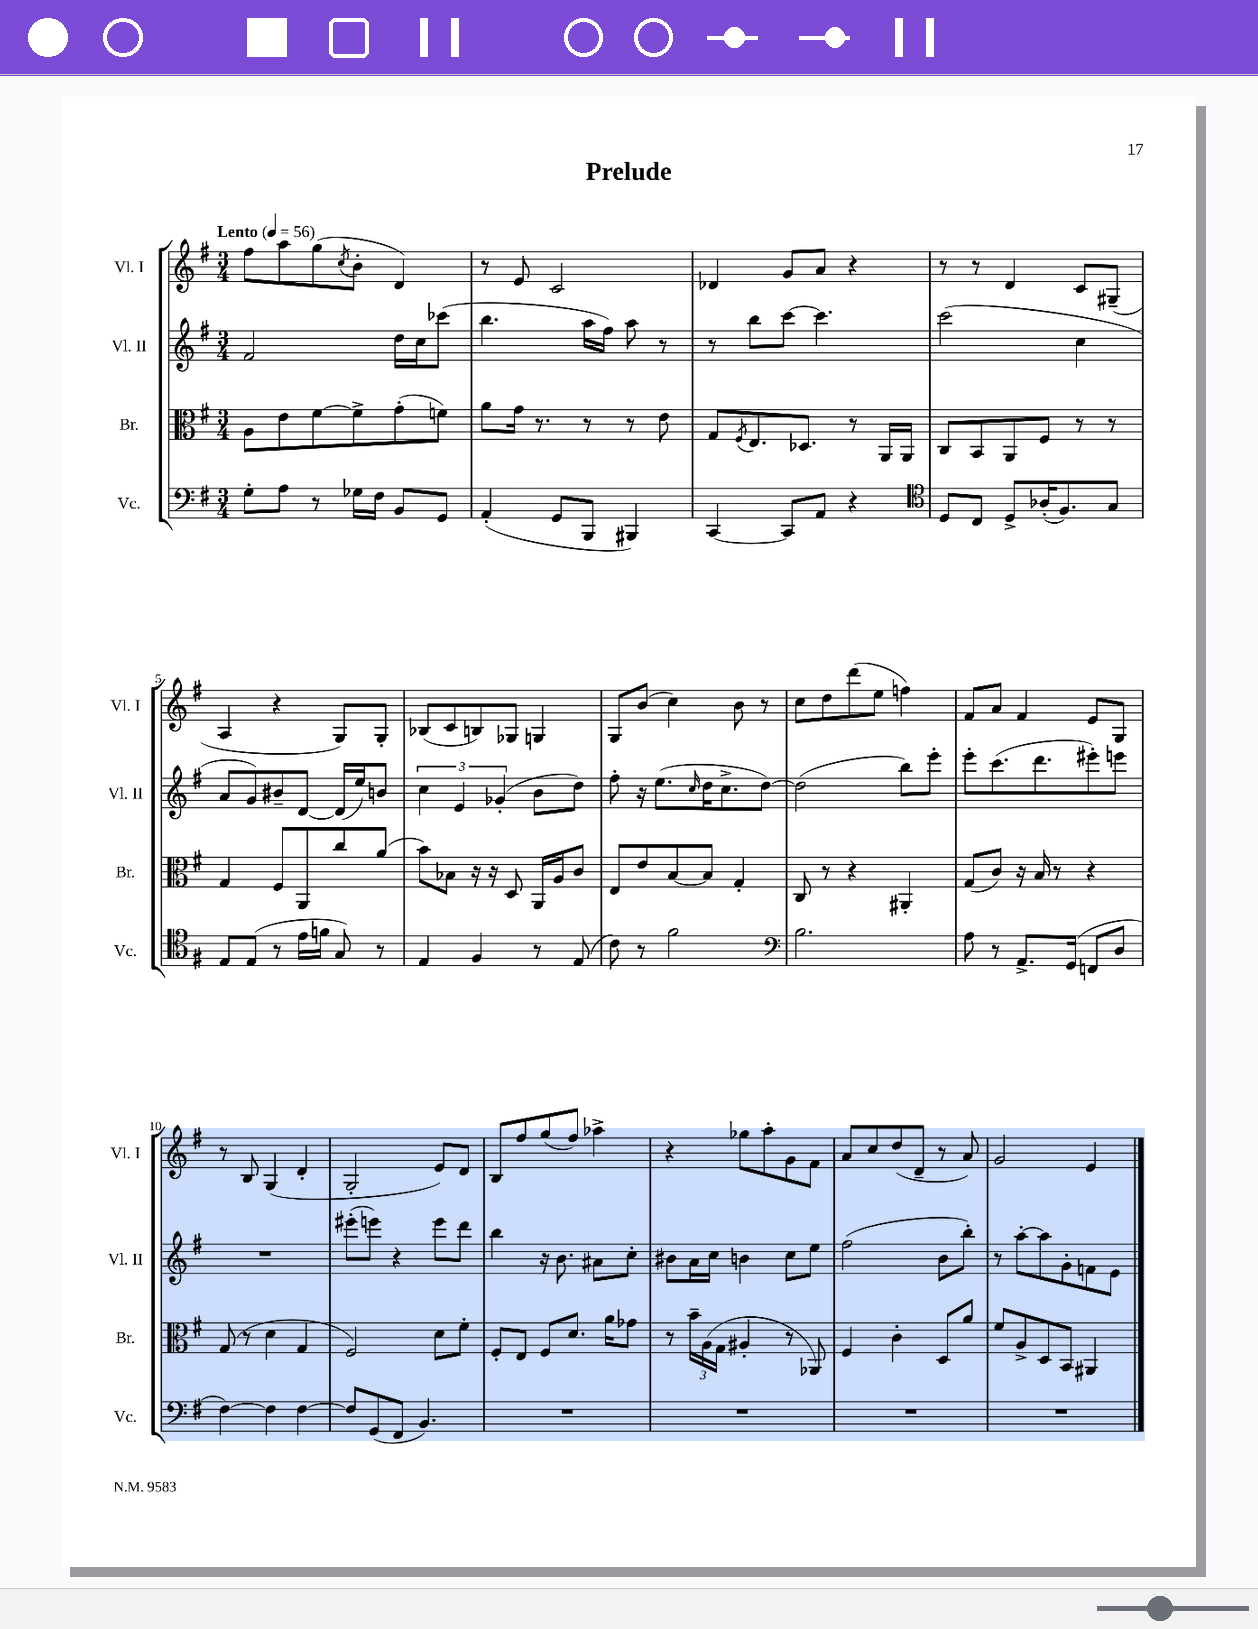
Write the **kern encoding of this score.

**kern	**kern	**kern	**kern
*staff4	*staff3	*staff2	*staff1
*clefF4	*clefC3	*clefG2	*clefG2
*k[f#]	*k[f#]	*k[f#]	*k[f#]
*M3/4	*M3/4	*M3/4	*M3/4
*MM56	*MM56	*MM56	*MM56
8G'	8A	2f#	8ff#
8A	8e	.	8aa
8r	[8f#	.	(8gg
.	.	.	8qcc
16G-	8f#^]	.	8b'
16F#	.	.	.
8BB	(8g'	16dd	4d)
.	.	16cc	.
8GG	8f)	(8ccc-	.
=	=	=	=
(4AA'	8a	4.bb	8r
.	16g	.	8e
.	8.r	.	.
8GG	.	.	2c
8BBB	8r	16aa	.
.	.	16ff#)	.
4BBB#)	8r	8aa	.
.	8e	8r	.
=	=	=	=
[4CC	8G	8r	4d-
.	8qF#	.	.
.	8.E	8bb	.
8CC]	.	[8ccc	8g
.	8.D-	.	.
8AA	.	4.ccc]	8a
4r	8r	.	4r
.	16AA	.	.
.	16AA	.	.
=	=	=	=
*clefC4	*	*	*
8D	8C	(2ccc	8r
8C	8BB	.	8r
8D^	8AA	.	4d
(16A-'	8F#	.	.
8.F#)	.	.	.
.	8r	4cc	8c
8G	8r	.	(8G#~
=	=	=	=
8E	4G	8a	4A
(8E	.	8g)	.
8r	8F#	8b#~	4r
16e	8AA	[8d	.
16f	.	.	.
8G)	8cc	(16d]	8G)
.	.	16ee)	.
8r	(8a	8b	8G'
=	=	=	=
4E	8b)	6cc	(8B-
.	8B-	.	8c
.	.	6e	.
4F#	16r	.	8B)
.	16r	.	.
.	.	(6g-'	.
.	8D	.	8G-
8r	16AA	8b	4G
.	16A	.	.
(8E	8c	8dd)	.
=	=	=	=
8c)	8E	8ff#'	8G
8r	8e	16r	(8b
.	.	(8.ee	.
2f#	[8B	.	4cc)
.	.	16qqcc	.
.	8B]	16dd	.
.	.	8.cc^	.
.	4G'	.	8b
.	.	[8dd)	8r
=	=	=	=
*clefF4	*	*	*
2.B	8C	(2dd]	8cc
.	8r	.	8dd
.	4r	.	(8ddd
.	.	.	8ee
.	4AA#'	8bb)	4ff)
.	.	8eee'	.
=	=	=	=
8A	(8G	8eee'	8f#
8r	8c)	(8.ccc	8a
8.AA^	16r	.	4f#
.	16B	8.ddd	.
.	8r	.	.
(16GG	.	.	.
8FF	4r	8eee#')	8e
8D	.	8eee	8G
=	=	=	=
[4F#)	(8G	2.r	8r
.	8r	.	8B
4F#]	4d	.	(4G
[4F#	4G	.	4d'
=	=	=	=
8F#]	2F#)	(8eee#'	2G'
(8GG	.	8eee)	.
8FF#	.	4r	.
4.BB)	.	.	.
.	8d	8eee	8e)
.	8f#'	8ddd	8d
=	=	=	=
2.r	8F#'	4bb	8B
.	8E	.	8ff#
.	8F#	16r	(8gg
.	.	8.b	.
.	8.d	.	8ff#)
.	.	8a#	4aa-^
.	16a	.	.
.	8g-	8cc'	.
=	=	=	=
2.r	8r	8b#	4r
.	24b~	16a	.
.	(24A	.	.
.	.	16cc	.
.	24G	.	.
.	4A#'	4b	8gg-
.	.	.	8aa'
.	8r	8cc	8g
.	8AA-)	8ee	8f#
=	=	=	=
2.r	4F#	(2ff#	8a
.	.	.	8cc
.	4c'	.	(8dd
.	.	.	8d~
.	8D	8b	8r
.	8a	8bb')	8a)
=	=	=	=
2.r	8f#	8r	2g
.	8A^	[8aa'	.
.	8D	8aa]	.
.	8BB	8g'	.
.	4AA#	8f	4e
.	.	8e	.
==	==	==	==
*-	*-	*-	*-
